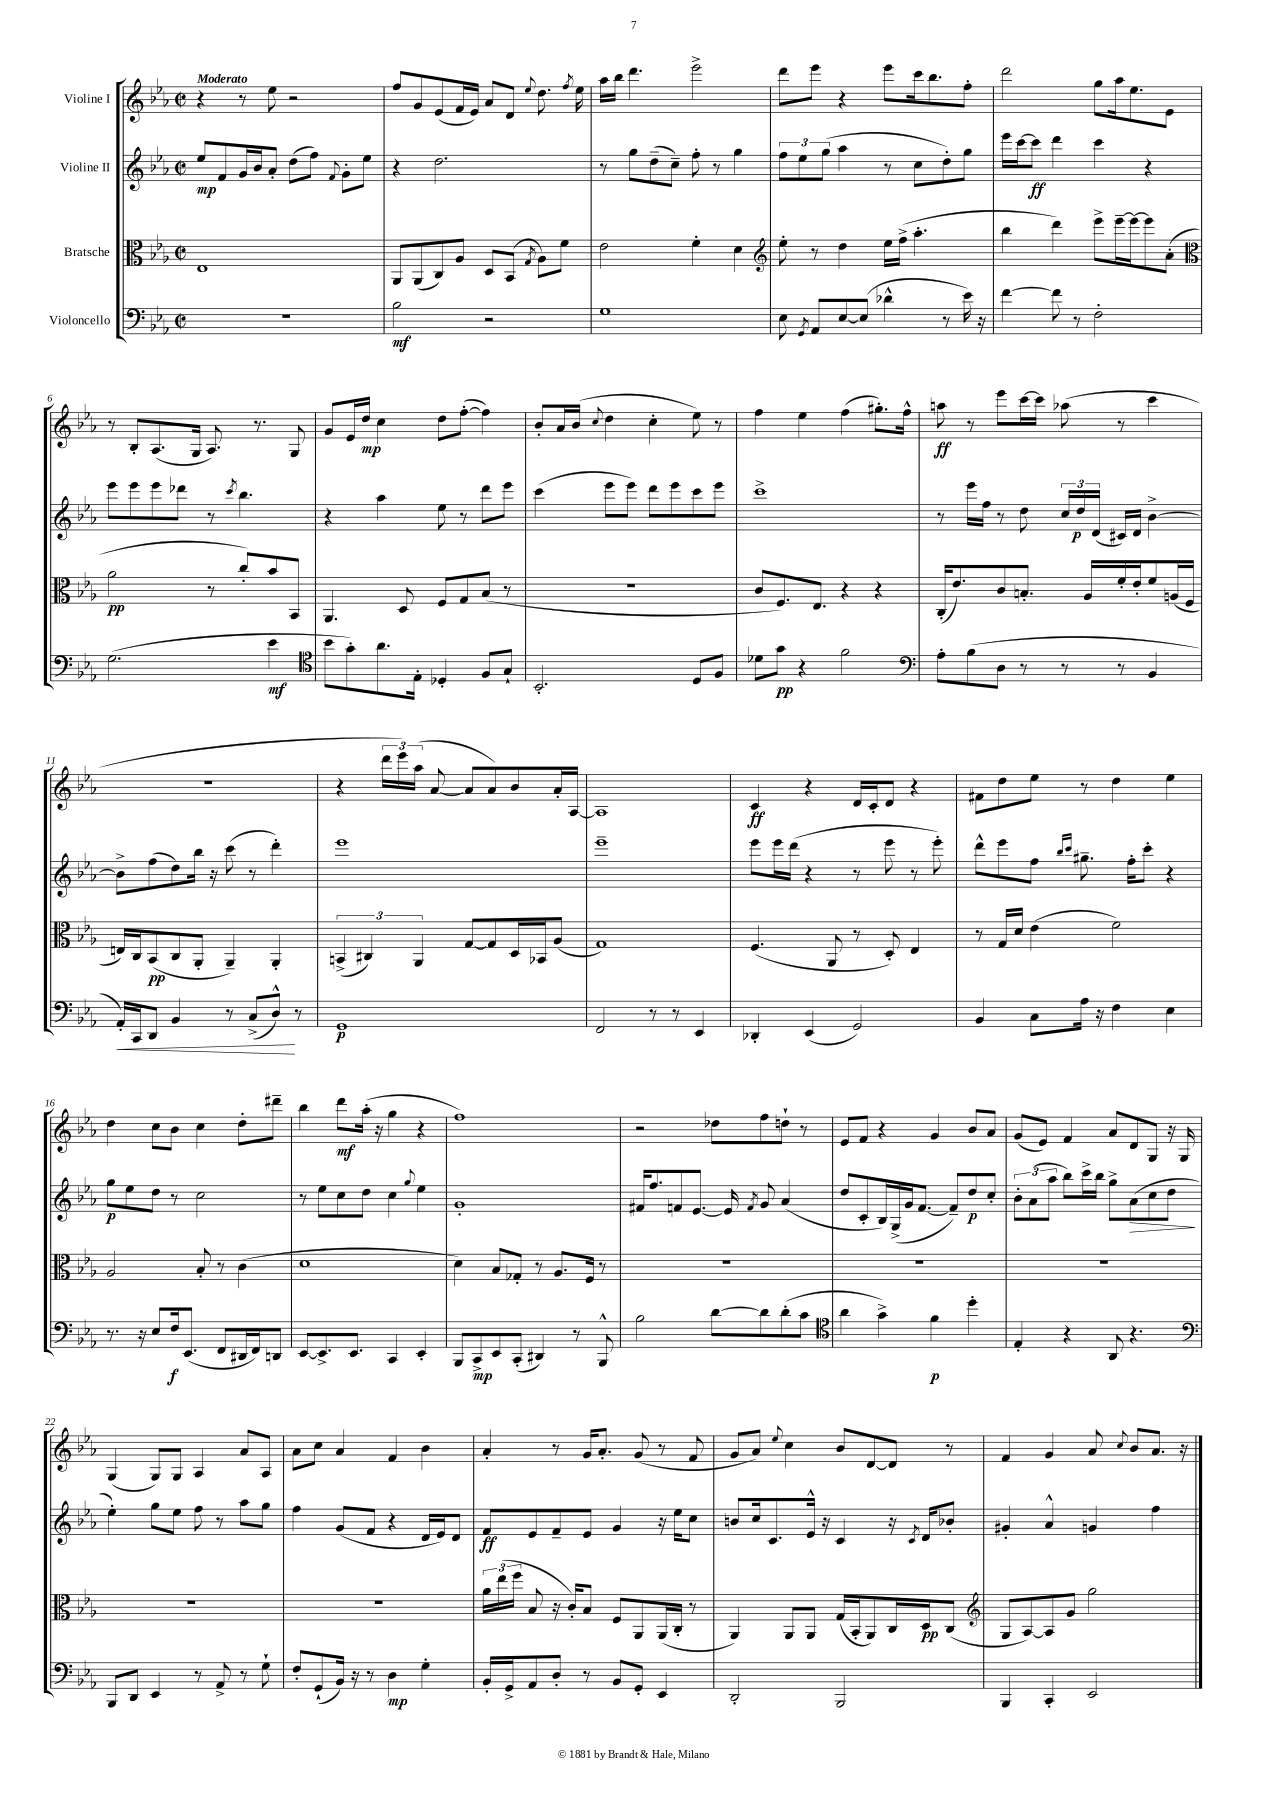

**kern	**kern	**kern	**kern
*staff4	*staff3	*staff2	*staff1
*clefF4	*clefC3	*clefG2	*clefG2
*k[b-e-a-]	*k[b-e-a-]	*k[b-e-a-]	*k[b-e-a-]
*M2/2	*M2/2	*M2/2	*M2/2
*met(c|)	*met(c|)	*met(c|)	*met(c|)
1r	1E-	8ee-	4r
.	.	8f	.
.	.	16g	8r
.	.	16b-	.
.	.	8a-'	8ee-
.	.	(8dd	2r
.	.	8ff)	.
.	.	8qqf	.
.	.	8g'	.
.	.	8ee-	.
=	=	=	=
2B-	8AA-	4r	8ff
.	(8AA-	.	8g
.	8C)	2.dd	(8e-
.	8A-	.	16f
.	.	.	16e-)
2r	8D	.	8a-
.	(8BB-	.	8d
.	8qG	.	8qqee-
.	8A-)	.	8.dd
.	8f	.	.
.	.	.	8qff
.	.	.	16ee-
=	=	=	=
1G	2e-	8r	16aa-
.	.	.	16bb-
.	.	8gg	4.ddd
.	.	(8dd~	.
.	.	8cc~)	.
.	4f'	8ff'	2eee-^
.	.	8r	.
.	4d	4gg	.
=	=	=	=
*	*clefG2	*	*
8E-	8ee-'	12ff	8ddd
.	.	12ee-	.
8qGG	.	.	.
8AA-	8r	.	8eee-
.	.	(12gg	.
[8E-	4dd	4aa-	4r
(8E-]	.	.	.
4d-^^	16ee-	8r	8eee-
.	(16ff^	.	.
.	4.aa-'	8cc	16ccc
.	.	.	8.bb-
8r	.	8dd')	.
16e-)	.	8gg	8ff'
16r	.	.	.
=	=	=	=
[4f	4bb-	16eee-	2ddd
.	.	[16ccc	.
.	.	8ccc]	.
8f]	4ddd)	4ddd	.
8r	.	.	.
2F'	8eee-^	4ccc	8gg
.	[16eee-~	.	16aa-
.	16eee-_	.	8.ee-
.	8eee-]	4r	.
.	(8a-'	.	8e-
=	=	=	=
*	*clefC3	*	*
(2.G	2a-	8eee-	8r
.	.	8eee-	8B-'
.	.	8eee-	(8.A-
.	.	8ddd-	.
.	.	.	16G
.	8r	8r	8.A-)
.	.	8qccc	.
.	8cc')	4.bb-	.
.	.	.	8.r
4e-	8b-	.	.
.	8BB-	.	8G
=	=	=	=
*clefC4	*	*	*
8b-	4.AA-	4r	8g
8g')	.	.	16e-
.	.	.	16dd
8.a-	.	4aa-	4cc
.	8D	.	.
16E-'	.	.	.
4D-'	8F	8ee-	8dd
.	8G	8r	([8ff'
8F	(8B-	8ddd	4ff])
8G`	8r	8eee-	.
=	=	=	=
2.BB-'	1r	(4ccc	8b-'
.	.	.	16a-
.	.	.	(16b-
.	.	.	8qqcc
.	.	8eee-	4dd
.	.	8eee-)	.
.	.	8ddd	4cc'
.	.	8eee-	.
8D	.	8ccc	8ee-)
8F	.	8eee-	8r
=	=	=	=
8d-	8c	1ccc^	4ff
8g	8.F)	.	.
4r	.	.	4ee-
.	8.E-	.	.
2f	4r	.	(4ff
.	4r	.	8.gg#')
.	.	.	16ff^^
=	=	=	=
*clefF4	*	*	*
8A-'	(16C'	8r	8aa
.	8.e-)	.	.
(8B-	.	16eee-	8r
.	.	16ff	.
8D	8c	8r	8eee-
8r	8.B'	8dd	[16ccc
.	.	.	16ccc]
8r	.	24cc	(8aa-
.	.	24dd	.
.	16A-	.	.
.	.	(24d	.
8r	16f'	16c#)	8r
.	16e-'	16d	.
4BB-	8f	[4b-^	4ccc
.	(16A	.	.
.	16F	.	.
=	=	=	=
16AA-')	16E)	8b-^]	1r
16CC	16C	.	.
8DD	(8BB-	(8ff	.
4BB-	8C	8dd)	.
.	8AA-'	16bb-	.
.	.	16r	.
8r	4AA-~)	(8ccc	.
(8C^	.	8r	.
8D^^)	4AA-'	4ddd')	.
8r	.	.	.
=	=	=	=
1GG	(6BB^	1eee-	4r
.	6C#)	.	.
.	.	.	24ddd
.	.	.	24eee-)
.	6AA-	.	(24aa-
.	.	.	[8a-
.	[8G	.	8a-]
.	8G]	.	8a-)
.	16D	.	8b-
.	16BB-	.	.
.	(8A-	.	16a-'
.	.	.	[16A-
=	=	=	=
2FF	1G)	1eee-~	1A-]
8r	.	.	.
8r	.	.	.
4EE-	.	.	.
=	=	=	=
4DD-'	(4.F	8eee-	4c
.	.	16eee-	.
.	.	(16ddd	.
(4EE-	.	4r	4r
.	8AA-	.	.
2GG)	8r	8r	16d
.	.	.	16c'
.	8D')	8eee-	8d
.	4E-	8r	4r
.	.	8eee-')	.
=	=	=	=
4BB-	8r	8ddd^^	8f#
.	16G	8eee-	8dd
.	16d	.	.
8C	(4e-	8ff	8ee-
.	.	16qqbb-	.
.	.	16qqccc	.
16A-	.	8.gg#~	8r
16r	.	.	.
4F	2f)	.	4dd
.	.	16ff'	.
.	.	8ccc'	.
4E-	.	4r	4ee-
=	=	=	=
8.r	2A-	8gg	4dd
.	.	8ee-	.
16r	.	.	.
8E-	.	8dd	8cc
16F	.	8r	8b-
(8.EE-	.	.	.
.	8B-'	2cc	4cc
8FF	8r	.	.
16DD#	(4c	.	8dd'
16FF)	.	.	.
8DD	.	.	8ddd#~
=	=	=	=
[8EE-	1d	8r	4bb-
8.EE-^]	.	8ee-	.
.	.	8cc	8ddd
8.EE-	.	.	.
.	.	8dd	(16aa-'
.	.	.	16r
4CC	.	4cc	4gg
.	.	8qqgg	.
4EE-'	.	4ee-	4r
=	=	=	=
8BBB-	4d)	1g'	1ff)
8CC^	.	.	.
8EE-	8B-	.	.
(8CC'	8G-'	.	.
4DD#)	8r	.	.
.	8.A-	.	.
8r	.	.	.
.	16F	.	.
8BBB-^^	8r	.	.
=	=	=	=
2B-	1r	16f#	2r
.	.	8.ff	.
.	.	8f	.
.	.	[8.e-	.
[8d	.	.	8dd-
.	.	16e-]	.
.	.	8qf	.
8d]	.	8g	8ff
(8d'	.	(4a-	8dd`
8c	.	.	8r
=	=	=	=
*clefC4	*	*	*
4a-	1r	8dd	8e-
.	.	8c'	8f
4g^)	.	16B-)	4r
.	.	(16G^	.
.	.	16g	.
.	.	[8.f	.
4f	.	.	4g
.	.	8f~])	.
4dd'	.	8dd	8b-
.	.	8cc'	8a-
=	=	=	=
4E-'	1r	12b-'	(8g
.	.	(12a-	.
.	.	.	8e-)
.	.	12aa-	.
4r	.	8bb-)	4f
.	.	16ccc^	.
.	.	16bb-	.
8AA-	.	8gg^	8a-
4.r	.	(8a-	8d
.	.	8cc	8G
.	.	8dd	16r
.	.	.	16G
=	=	=	=
*clefF4	*	*	*
8BBB-	1r	4ee-')	(4G
8DD	.	.	.
4EE-	.	8gg	8G)
.	.	8ee-	8G
8r	.	8ff	4A-
8AA-^	.	8r	.
8r	.	8aa-	8a-
8G`	.	8gg	8A-
=	=	=	=
8F'	1r	4ff	8a-
(8GG`	.	.	8cc
16BB-)	.	(8g	4a-
16r	.	.	.
8r	.	8f	.
4D	.	4r	4f
4G'	.	16d	4b-
.	.	16e-)	.
.	.	8d	.
=	=	=	=
16BB-'	24a-	8f	4a-'
.	(24ee-	.	.
16GG^	.	.	.
.	24ff	.	.
8AA-	8B-	8e-	.
8D'	16r	8f~	8r
.	16c')	.	.
8r	8B-	8e-	16g
.	.	.	8.a-'
8BB-	8F	4g	.
8GG'	8AA-	.	(8g
4EE-	(16AA-	16r	8r
.	16C'	16ee-	.
.	8r	8cc	8f
=	=	=	=
2DD'	4AA-)	8b	8g
.	.	16cc	8a-)
.	.	8.c	.
.	.	.	8qqee-
.	8AA-	.	4cc
.	8AA-	16e-^^	.
.	.	16r	.
2BBB-	(16G	4c	8b-
.	16BB-'	.	.
.	8AA-)	.	[8d
.	16C	16r	8d]
.	.	8qc	.
.	16D	16d	.
.	(8C	8b-'	8r
=	=	=	=
*	*clefG2	*	*
4BBB-	8G	4g#'	4f
.	[8A-)	.	.
4CC'	8A-]	4a-^^	4g
.	8g	.	.
2EE-	2gg	4g	8a-
.	.	.	8qqcc
.	.	.	8b-
.	.	4ff	8.a-
.	.	.	16r
==	==	==	==
*-	*-	*-	*-
